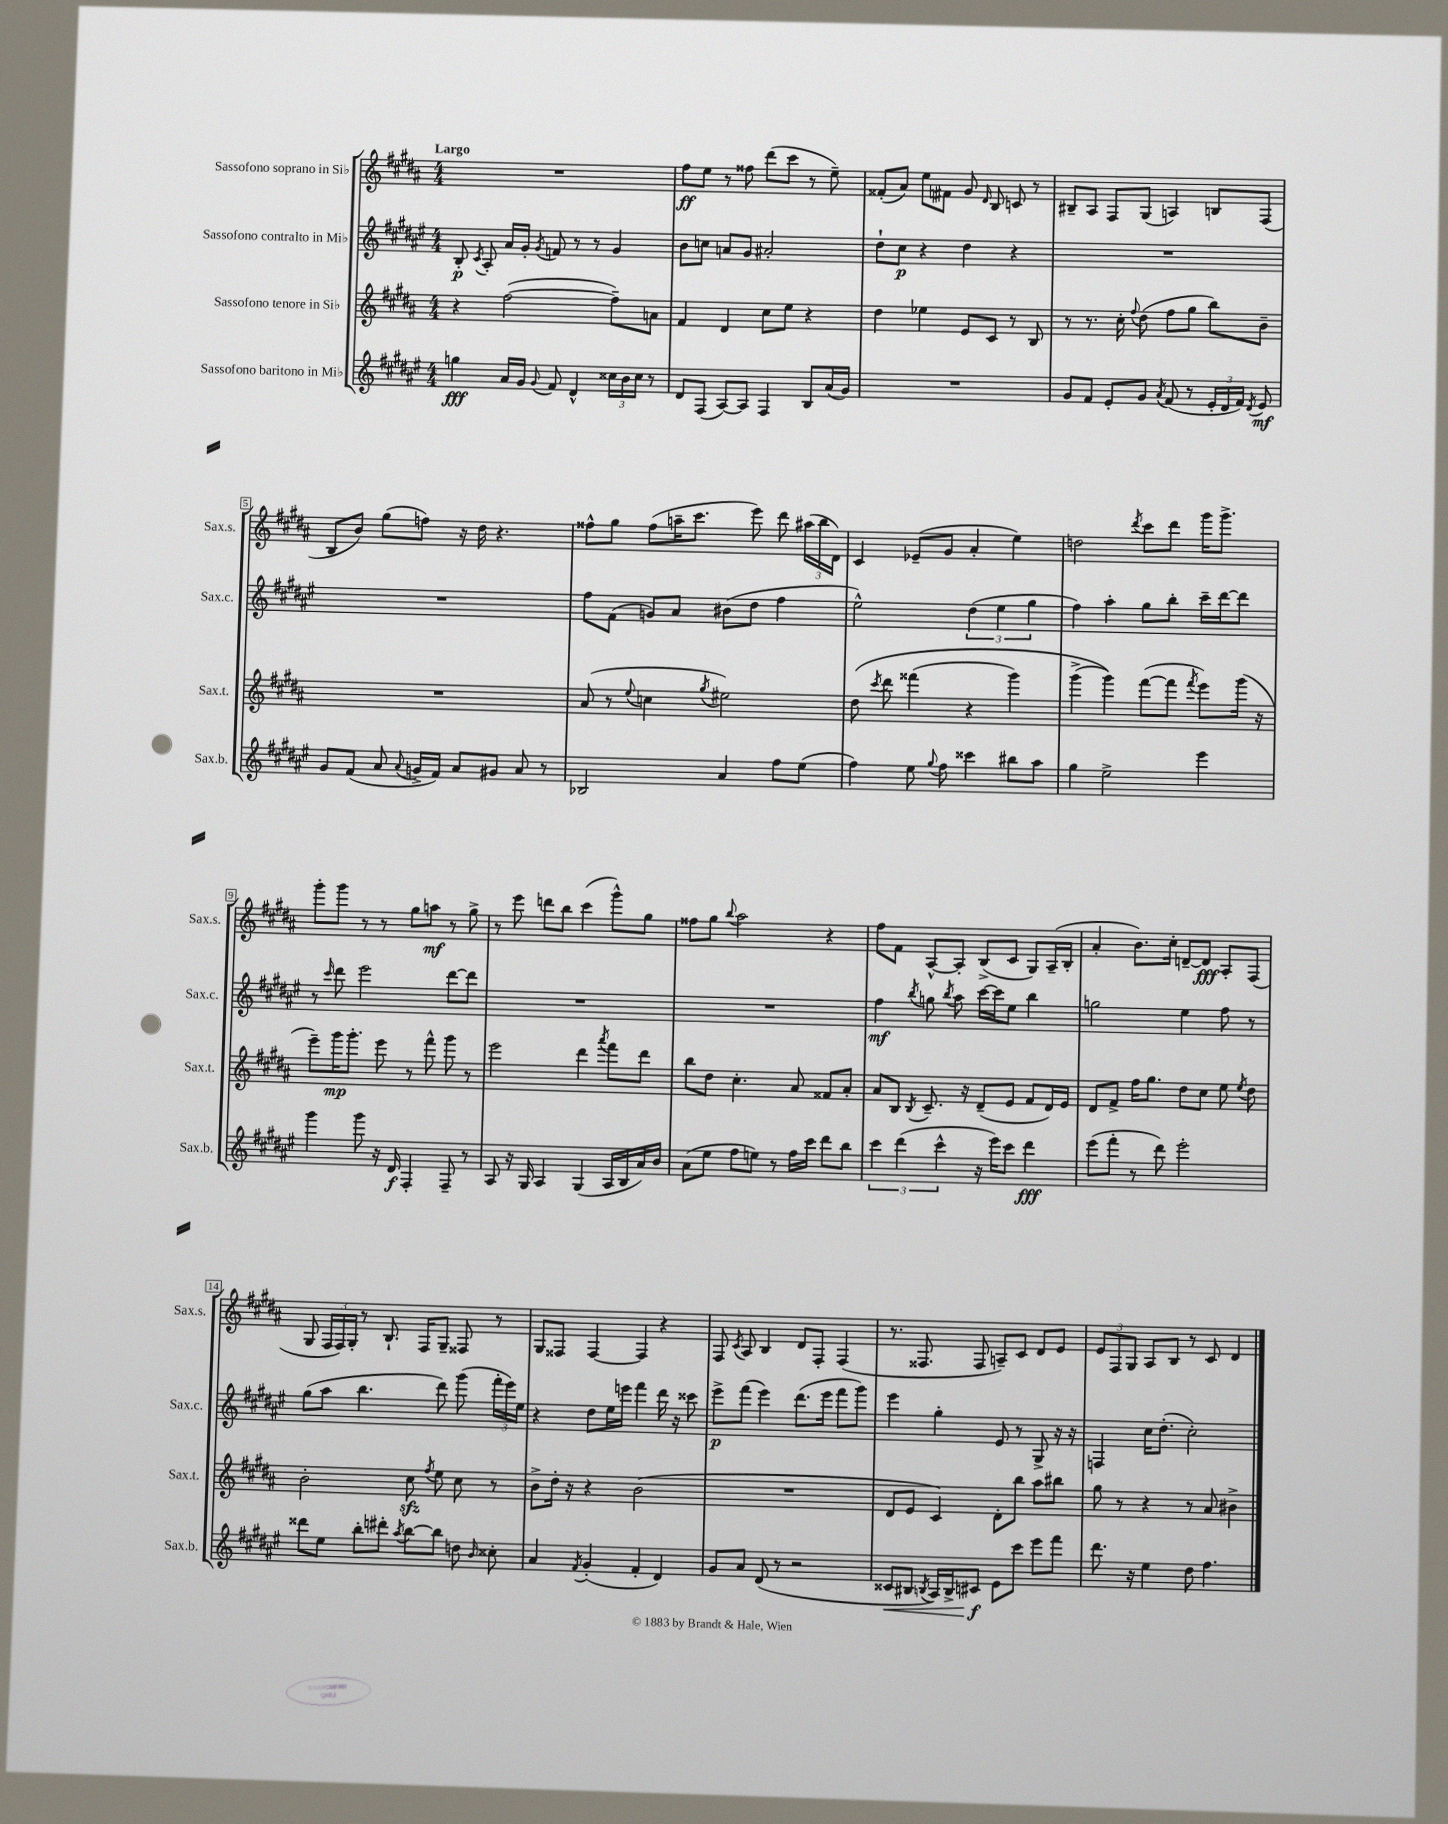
<<
\new StaffGroup <<
\new Staff = "s0" \with { instrumentName = "Sassofono soprano in Sib" shortInstrumentName = "Sax.s." } {
    \clef treble \key b \major \numericTimeSignature \time 4/4 \tempo "Largo"
    \autoBeamOff R1 |
    fis''8[\ff e''8] r8 fisis''8 dis'''8[( cis'''8] r8 e''8--) |
    fisis'8[-.( ais'8]) e''8[ fis'8] gis'8 \grace { dis'16 } b8 c'8 r8 |
    bis8[-- ais8] fis8[ gis8]( a4) b8[ fis8]( |
    b8[ b'8]) gis''8[( f''8]) r16 dis''16 r4. |
    fisis''8[-^ gis''8] fisis''8[( a''16-- cis'''8.] e'''8) dis'''8 \tuplet 3/2 { ais''16[( b''16 dis'16]) } |
    cis'4 ees'8[--( gis'8] ais'4-. e''4) |
    d''2 \acciaccatura { dis'''8 } cis'''8[ dis'''8] gis'''16[ gis'''8.]-> |
    gis'''8[-. gis'''8] r8 r8 gis''8[ a''8]\mf r8 gis''8-> |
    r8 e'''8 d'''8[ b''8] cis'''4( gis'''8[-^) gis''8] |
    fisis''8[ gis''8] \appoggiatura { b''8 } ais''2 r4 |
    fis''8[ fis'8] ais8[~-^ ais8]-. b8[->( cis'8] gis8[) ais16--( b16]-. |
    ais'4-. b'8.[) cis''16]-. d'8[~-- d'8]\fff ais8[-. fis8]( |
    gis8 \tuplet 3/2 { fis16[ fis16) gis16]-. } r8 b8.-! fis16[ gis8]-- fisis8 r8 |
    gis8[ fisis8] fisis4~ fisis4 r4 |
    fis8 \acciaccatura { cis'8 } ais8 b4 dis'8[ fis8]-. fis4( |
    r8. fisis8. fisis8 a8[--) cis'8] dis'8[ e'8] |
    \tuplet 3/2 { e'8[ fis8 gis8] } ais8[ b8] r8 cis'8 dis'4 \bar "|." |
}
\new Staff = "s1" \with { instrumentName = "Sassofono contralto in Mib" shortInstrumentName = "Sax.c." } {
    \clef treble \key fis \major \numericTimeSignature \time 4/4
    \autoBeamOff b8-.\p \acciaccatura { cis'8 } ais8-. ais'16[ gis'16]-. \acciaccatura { gis'8 } f'8 r8 r8 gis'4 |
    b'8[ c''8] a'8[ gis'8] ais'2-. |
    dis''8[-! cis''8]\p r4 dis''4 r4 |
    R1 |
    R1 |
    fis''8[ fis'8]( g'8[) ais'8] bis'8[( dis''8] fis''4 |
    eis''2-^) \tuplet 3/2 { dis''4( eis''4 gis''4 } |
    fis''4) ais''4-. gis''8[ b''8]-. cis'''16[-- dis'''16~ dis'''8] |
    r8 \grace { cis'''16 } dis'''8 eis'''2 dis'''8[~ dis'''8] |
    R1 |
    R1 |
    fis''4\mf \acciaccatura { b''8 } g''8 \acciaccatura { b''8 } ais''8 cis'''16[~ cis'''16 eis''8] b''4 |
    g''2 eis''4 fis''8 r8 |
    gis''8[( ais''8] b''4. dis'''8) gis'''8( \tuplet 3/2 { fis'''16[-. eis'''16) eis''16] } |
    r4 dis''8[ eis''16 e'''16] fis'''4 dis'''16 r16 cisis'''8 |
    eis'''8[->\p fis'''8]( eis'''4) dis'''8.[( eis'''16] fis'''8[ gis'''8]) |
    eis'''4 gis''4-. eis'8 r8 gis8-> r16 r16 |
    f4 cis''16[ dis''8.]-.( cis''2-.) \bar "|." |
}
\new Staff = "s2" \with { instrumentName = "Sassofono tenore in Sib" shortInstrumentName = "Sax.t." } {
    \clef treble \key b \major \numericTimeSignature \time 4/4
    \autoBeamOff r4 fis''2~( fis''8[--) a'8] |
    fis'4 dis'4 cis''8[ e''8] r4 |
    dis''4 ees''4 e'8[ cis'8] r8 b8 |
    r8 r8. cis''16-. \appoggiatura { fis''8 } dis''8( fis''8[ gis''8] b''8[) b'8]-- |
    R1 |
    ais'8( r8 \appoggiatura { e''8 } c''4 \acciaccatura { gis''8 } eis''2) |
    dis''8\( \acciaccatura { cis'''8 } dis'''8 fisis'''4( r4 gis'''4) |
    gis'''4->( gis'''4)\) fis'''8[~( fis'''8] \acciaccatura { fis'''8 } e'''8[) gis'''16]( r16 |
    e'''8[--) gis'''16\mp gis'''8.]-. e'''8 r8 fis'''8-^ gis'''8 r8 |
    e'''2 dis'''4 \acciaccatura { ais'''8 } fis'''8[ dis'''8] |
    b''8[ dis''8] cis''4.-. ais'8 fisis'8[ ais'8]-. |
    ais'8[ b8] \acciaccatura { b8 } cis'8.-- r16 dis'8[--( e'8] fis'8[ dis'16) e'16] |
    dis'8[ fis'8]-> fis''16[ gis''8.] dis''8[ cis''8] e''8 \acciaccatura { e''8 } dis''8 |
    b'2-. cis''8\sfz \acciaccatura { fis''8 } e''8 cis''8 r8 |
    b'8[-> dis''16]-. r16 r4 b'2( |
    R1 |
    dis'8[ e'8] cis'4) dis'8[-. b''8] ais''8[ bis''8] |
    gis''8 r8 r4 r8 ais'8 bis'4-> \bar "|." |
}
\new Staff = "s3" \with { instrumentName = "Sassofono baritono in Mib" shortInstrumentName = "Sax.b." } {
    \clef treble \key fis \major \numericTimeSignature \time 4/4
    \autoBeamOff g''4\fff ais'16[ gis'16] \appoggiatura { gis'8 } fis'8 dis'4-^ \tuplet 3/2 { cisis''16[ b'16 cisis''16] } r8 |
    dis'8[ fis8]( ais8[~) ais8] fis4 b8[ ais'16( gis'16]) |
    R1 |
    gis'8[ fis'8] eis'8[-. gis'8] \acciaccatura { ais'8 } fis'8( r8 \tuplet 3/2 { eis'16[-. dis'16 fis'16]) } \acciaccatura { dis'8 } eis'8\mf |
    gis'8[ fis'8]( ais'8 \appoggiatura { ais'8 } g'16[-> fis'16]) ais'8[ gis'8] ais'8 r8 |
    bes2 ais'4 fis''8[ eis''8]( |
    fis''4) eis''8 \appoggiatura { gis''8 } fis''8 cisis'''4 bis''8[ ais''8] |
    gis''4 eis''2-> eis'''4 |
    gis'''4 gis'''8 r16 dis'16\f fis4-. fis8-- r8 |
    ais8 r16 gis16 ais4 gis4( ais16[ b16 ais'16) b'16] |
    ais'8[( eis''8] fis''8[ e''8]) r8 fis''16[ cis'''16] dis'''8[ b''8] |
    \tuplet 3/2 { cis'''4 dis'''4( cis'''4-^ } r16 eis'''16[) cis'''8] dis'''4\fff |
    eis'''8[( fis'''8]-. r8 dis'''8) eis'''2-. |
    disis'''8[ eis''8] b''8[-. dis'''8]-. \acciaccatura { ais''8 } b''8[~ b''8] d''8 \grace { b'16 } cisis''8-. |
    ais'4 \acciaccatura { fis'8 } gis'4-.( fis'4-. dis'4) |
    gis'8[ ais'8] dis'8( r8 r2 |
    cisis'8[\< bis8] \acciaccatura { b8 } ais16[) b16-> cis'8]\f\! eis'8[ cis'''8] eis'''8[ fis'''8] |
    dis'''8. r16 eis''4 dis''8 fis''4. \bar "|." |
}
>>
>>
\layout { \context { \Score \override BarNumber.stencil = #(make-stencil-boxer 0.1 0.3 ly:text-interface::print) } }
